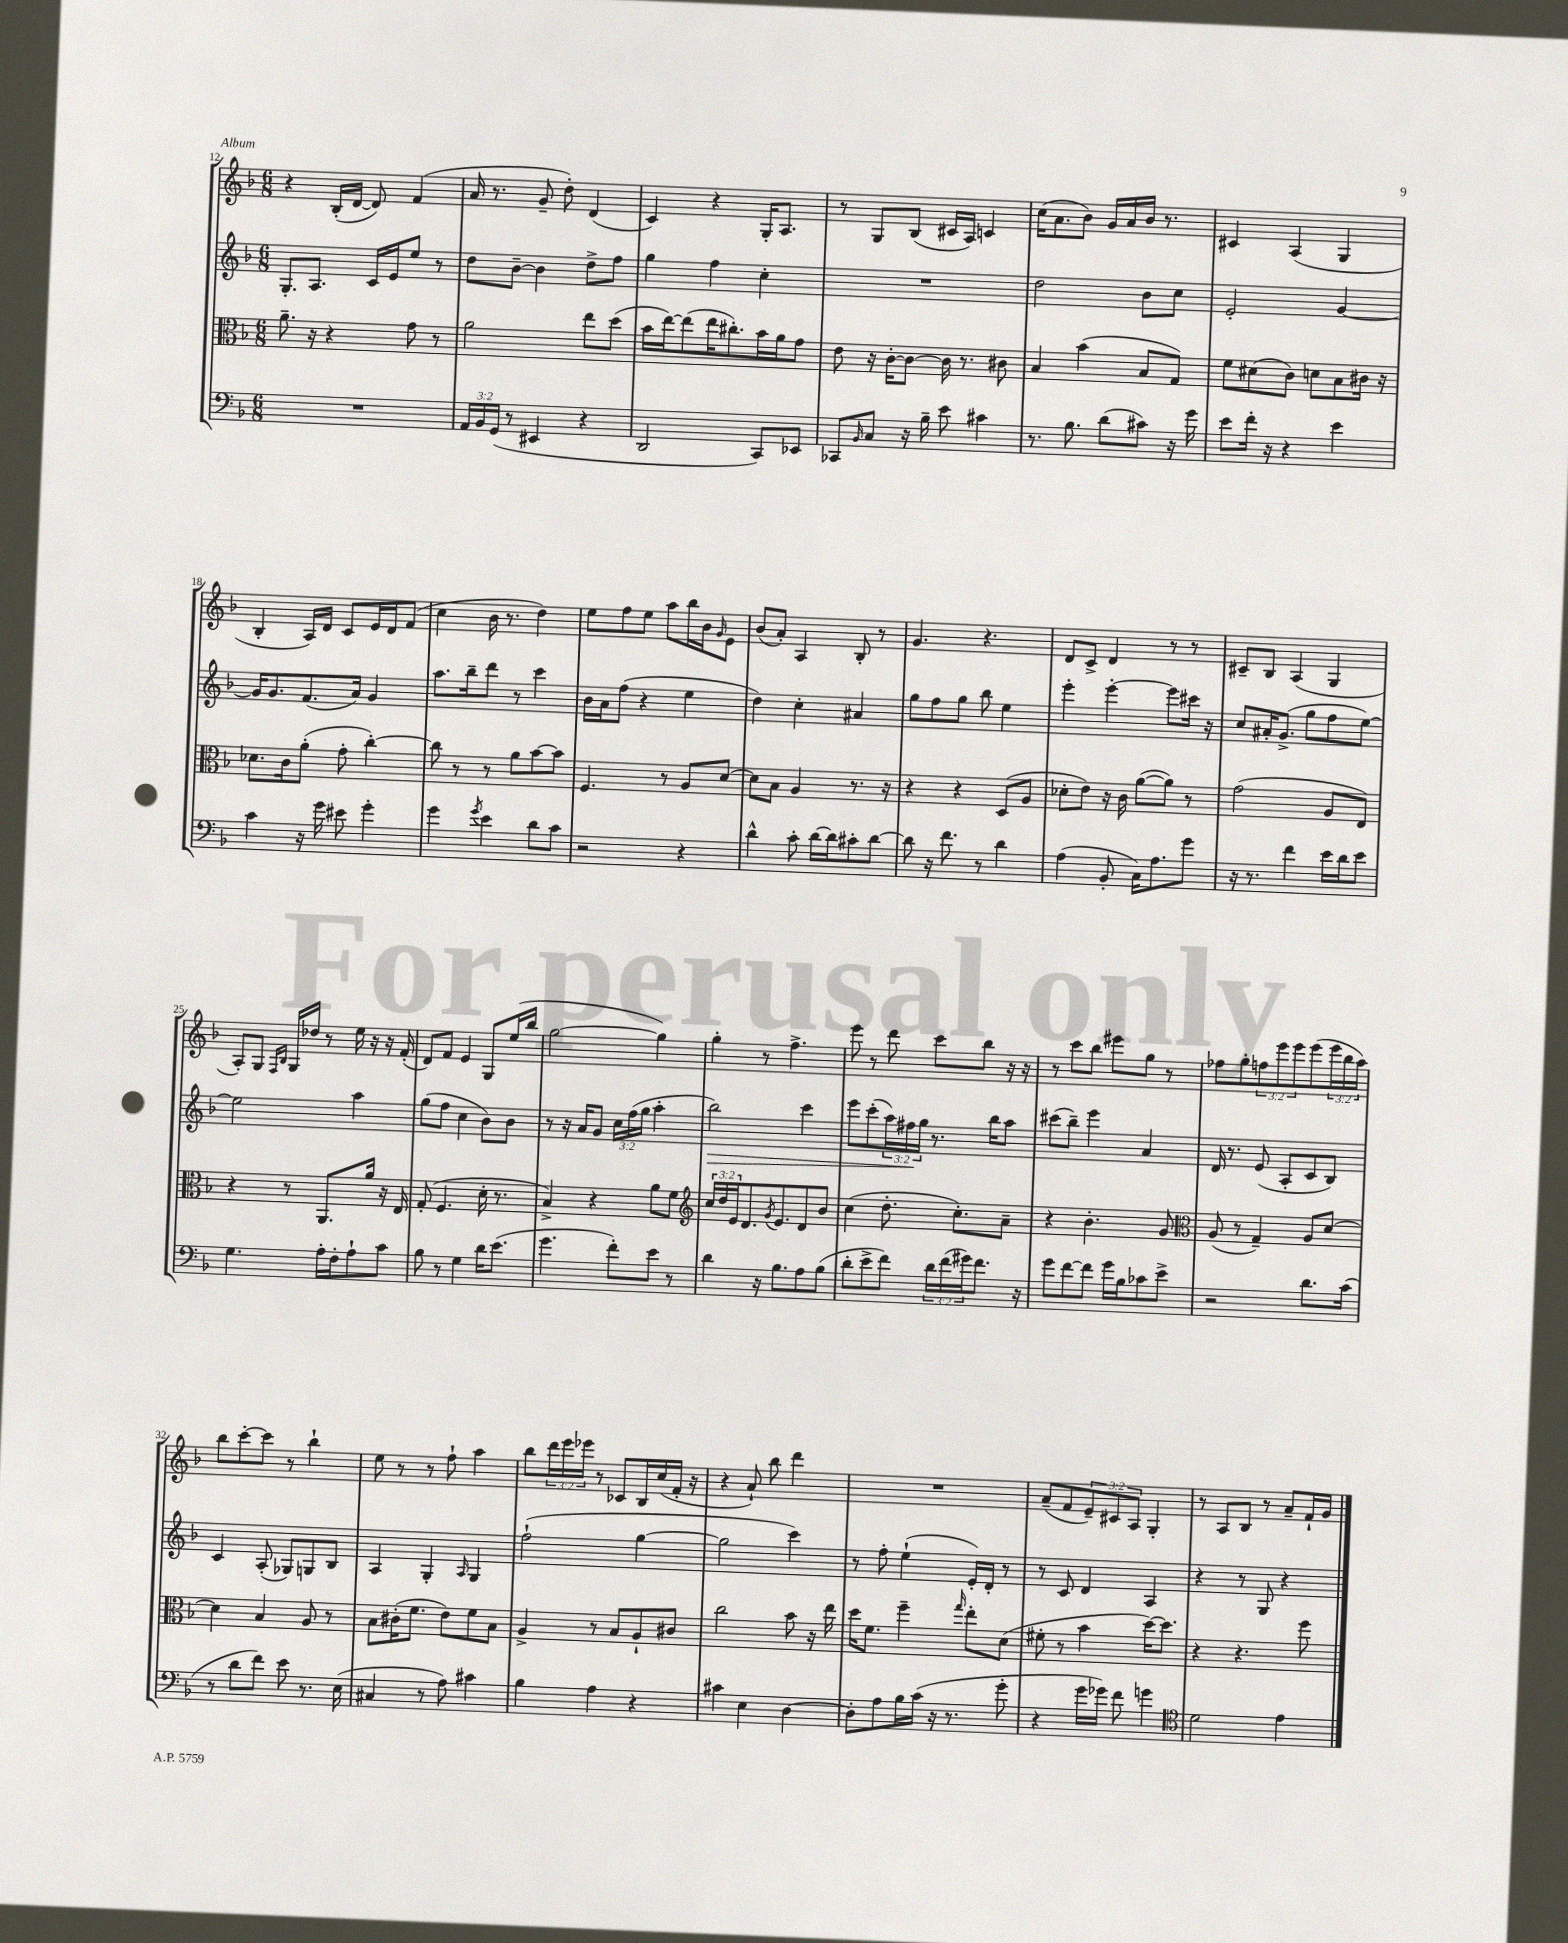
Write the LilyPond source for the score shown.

<<
\new StaffGroup <<
\new Staff = "s0" {
    \clef treble \key f \major \numericTimeSignature \time 6/8 \override Staff.TupletNumber.text = #tuplet-number::calc-fraction-text
    r4 bes16-.( d'16~ d'8) f'4( |
    a'16 r8. g'8-- d''8-.) d'4( |
    c'4) r4 g16-. a8. |
    r8 g8 bes8( cis'16 a16) c'4 |
    c''16( a'8. bes'8) g'16 a'16 bes'16 r8. |
    cis'4 a4( g4 |
    bes4-. a16) d'16 c'8 e'16 d'16 f'8( |
    c''4 bes'16 r8. d''4) |
    e''8 f''8 e''8 a''8 bes''16 bes'16 \grace { g'16 } e'8 |
    bes'8( a'8-.) a4 bes8-. r8 |
    g'4. r4. |
    d'8 c'8-> d'4 r8 r8 |
    cis'8-- bes8 a4( g4 |
    a8-.) g8 \grace { f16 bes16 } g16 des''16 r8 e''16 r16 r16 f'16-.( |
    d'8) f'8 e'4 g8 e''16( bes''16 |
    g''2~ g''4) |
    g''4-. r8 f''4.-> |
    e'''8 r8 d'''8 c'''8 bes''8 r16 r16 |
    r8 c'''8 bes''8 eis'''8 g''8 r8 |
    fes''8 g''8-. \tuplet 3/2 { f''8 e'''8 e'''8 } e'''8( \tuplet 3/2 { e'''16 bes''16 a''16) } |
    bes''8 c'''8~-. c'''8 r8 bes''4-! |
    e''8 r8 r8 f''8-! a''4 |
    bes''8 \tuplet 3/2 { d'''16 e'''16 ees'''16 } r8 ces'8 bes16 c''16( f'16-. r16 |
    r4 a'8-!) bes''8 d'''4 |
    R2. |
    a'8--( f'8 \tuplet 3/2 { e'8--) cis'8 a8 } g4-. |
    r8 a8 bes8 r8 a'8-- f'16-! g'16 \bar "|." |
}
\new Staff = "s1" {
    \clef treble \key f \major \numericTimeSignature \time 6/8 \override Staff.TupletNumber.text = #tuplet-number::calc-fraction-text
    g8.-. a8. c'16 e'16 e''8 r8 |
    d''8 bes'8~-- bes'4 d''8-> f''8 |
    g''4 f''4 c''4-. |
    R2. |
    d''2 bes'8 c''8 |
    e'2-. g'4~ |
    g'16 g'8. f'8.( a'16) g'4 |
    a''8. bes''16-- d'''8 r8 c'''4 |
    bes'16 a'16 f''8( r4 e''4 |
    d''4) c''4-. ais'4 |
    g''8 f''8 g''8 bes''8 e''4 |
    e'''4-. e'''4~-. e'''8 cis'''16 r16 |
    c''8 ais'16-. g'8.->( g''8 f''8 e''8~) |
    e''2 a''4 |
    g''8( f''8 c''4 bes'8) bes'8 |
    r8 r16 a'16 g'8 \tuplet 3/2 { c''16 f''16( g''16 } a''4-. |
    bes''2\>) c'''4 |
    e'''8 c'''8-.( \tuplet 3/2 { a''16) fis''16\! g''16 } r8. bes''16 a''8 |
    cis'''8( bes''8--) e'''4 a'4 |
    d'16 r8. e'8( a8-. c'8 bes8) |
    c'4 a8-.( ges8) g8 bes8 |
    a4 g4-. \grace { a16 } g4 |
    f''2-!( g''4~ |
    g''2 c'''4) |
    r8 f''8-. e''4-!( e'16-.) d'16-. r8 |
    r8 c'8 d'4 a4 |
    r4 r8 g8 r4 \bar "|." |
}
\new Staff = "s2" {
    \clef alto \key f \major \numericTimeSignature \time 6/8 \override Staff.TupletNumber.text = #tuplet-number::calc-fraction-text
    a'8.-- r16 r4 g'8 r8 |
    a'2 e''8 d''8( |
    bes'16 e''16~) e''8( e''16 cis''8.-.) bes'16 a'16 g'8 |
    e'8 r16 c'16~-. c'8~ c'16 r8. cis'8 |
    bes4 bes'4( bes8 g8) |
    f'8 dis'8( c'8) d'8 bes8 cis'16 r16 |
    des'8. c'16 a'8-.( g'8-. c''4~-.) |
    c''8 r8 r8 a'8 bes'8~ bes'8 |
    f4. r8 a8 d'8~ |
    d'8 bes8 a4 r8. r16 |
    r4 r4 d8( a8 |
    des'8-. e'8) r16 c'16 a'8~( a'8) r8 |
    g'2( a8 e8) |
    r4 r8 a,8. a'16 r16 e16 |
    g8-.( f4. d'16-. r8. |
    bes4->) r4 a'8 f'8 |
    \clef treble \tuplet 3/2 { c''16 d''16 e'16 } d'8. \acciaccatura { g'8 } e'8. d'8 bes'8 |
    c''4( d''8.-. c''8.-.) a'8-- |
    r4 bes'4.-. g'8 |
    \clef alto a8( r8 g4--) a8 d'8~ |
    d'4 bes4 a8 r8 |
    bes8 cis'16-.( f'8. e'8) f'8 bes8 |
    a4-> r8 bes8 a8-! cis'8 |
    c''2 bes'8 r16 e''16 |
    d''16 f'8. f''4-- \grace { g''16 } e''8-. d'8( |
    fis'8-. r8 bes'4 d''16~) d''8. |
    r4 r4. f''8 \bar "|." |
}
\new Staff = "s3" {
    \clef bass \key f \major \numericTimeSignature \time 6/8 \override Staff.TupletNumber.text = #tuplet-number::calc-fraction-text
    R2. |
    \tuplet 3/2 { a,16 bes,16 g,16( } r8 eis,4 r4 |
    d,2 c,8) ees,8 |
    ces,8 \grace { bes,16 } c8 r16 bes16-- e'8 cis'4 |
    r8. bes8. d'8( cis'8) r16 g'16 |
    e'8 f'16-. r16 r4 e'4 |
    c'4 r16 g'16 eis'8 g'4-. |
    g'4 \acciaccatura { g'8 } e'4 d'8 c'8 |
    r2 r4 |
    d'4-^ c'8-. d'16~ d'16 cis'8-. d'8~ |
    d'8 r16 f'8. r8 d'4 |
    a4( bes,8-. c16) a8. g'8 |
    r16 r8. f'4 e'16 d'16 e'8 |
    g4. a16-. f16-. a8-! c'8 |
    bes8 r8 g4 d'16 e'8.( |
    g'4. f'8-.) e'8 r8 |
    d'4 r16 bes8. a8 bes8( |
    d'8-. e'8-> f'8) \tuplet 3/2 { d'16 f'16( gis'16) } f'8. r16 |
    g'8 f'8~ f'8 g'16 bes16 ces'8 e'8-> |
    r2 d'8. c'16( |
    r8 d'8 f'8) e'8 r8. e16( |
    cis4 r8 a8) cis'4 |
    bes4 a4 r4 |
    cis'4 e4 d4~ |
    d8-. a8 bes16 c'16( r16 r8. g'8-. |
    r4 g'16 ges'16) f'8 g'4 |
    \clef tenor d'2 e'4 \bar "|." |
}
>>
>>
\layout { \context { \Score currentBarNumber = #12 } }
